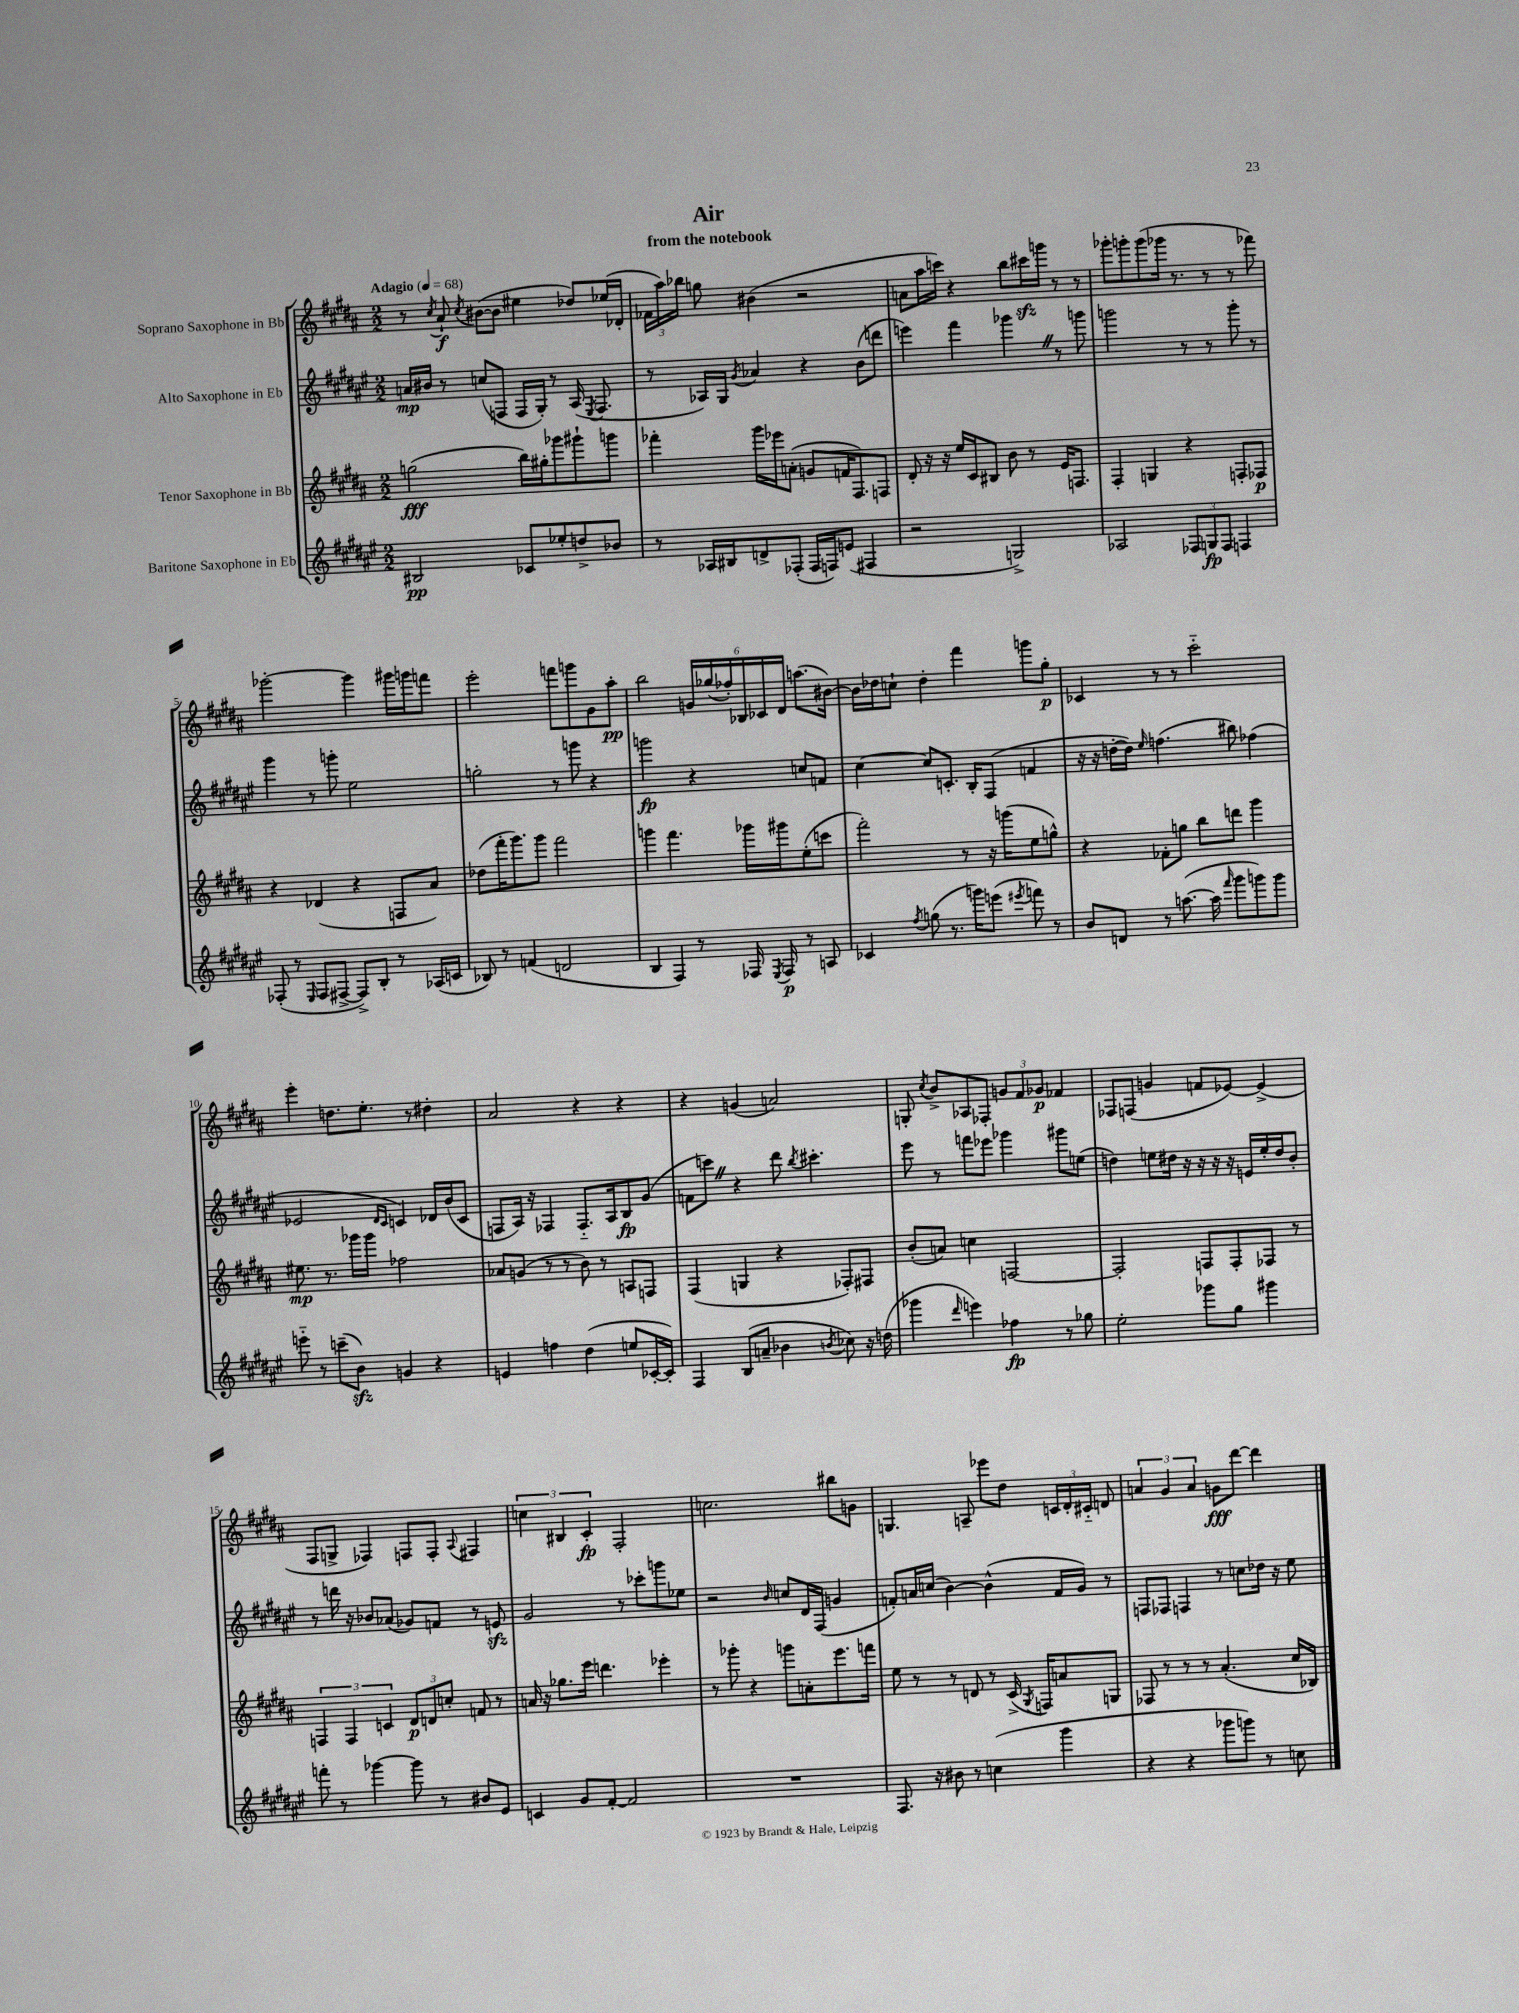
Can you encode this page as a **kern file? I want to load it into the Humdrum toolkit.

**kern	**kern	**kern	**kern
*staff4	*staff3	*staff2	*staff1
*clefG2	*clefG2	*clefG2	*clefG2
*k[f#c#g#d#a#e#]	*k[f#c#g#d#a#]	*k[f#c#g#d#a#e#]	*k[f#c#g#d#a#]
*M2/2	*M2/2	*M2/2	*M2/2
*MM68	*MM68	*MM68	*MM68
2B#	(2gg	16a	8r
.	.	16b#	.
.	.	.	8qcc#
.	.	8r	8a#`
.	.	.	8qcc#
.	.	(8cc	([8b#
.	.	8F	8b#]
8c-	16bb)	16F	4ee#
.	16gg#'	16G#')	.
8ee-'	8ggg-	8r	.
8dd^	8ggg#`	(16A#	8dd-)
.	.	8qE#	.
.	.	8.F	.
8b-	8ggg	.	(16ee-
.	.	.	16d-'
=	=	=	=
8r	4fff-'	8r	24f-
.	.	.	24aa#)
.	.	.	24bb-
16A-	.	16A-)	8gg
16B#	.	16G#	.
.	.	8qg#	.
8d^	16ggg#	4a-	(4b#
.	16eee-	.	.
(8F-'	(8a'	.	.
16F-	8g	4r	2r
16F)	.	.	.
(8e	16f	.	.
.	8.F#)	.	.
4F#	.	(8b	.
.	8F	8ddd	.
=	=	=	=
2r	8d#'	4eee)	8a
.	16r	.	16aa#
.	16r	.	16ccc)
.	16ee	4fff#	4r
.	16c#	.	.
.	8B#	.	.
2G^)	8b	4ggg-	8bb
.	8r	.	16ccc#
.	.	.	16ggg
.	16e	8r	8r
.	8.F	.	.
.	.	8ggg	8r
=	=	=	=
2A-	4F#'	2ggg	8ggg-'
.	.	.	8ggg'
.	4G	.	(8ggg
.	.	.	16ggg-
.	.	.	8.r
12F-	4r	8r	.
12G	.	.	.
.	.	8r	8r
12F-	.	.	.
4F	8F'	8ggg'	8r
.	8F-	8r	8fff-)
=	=	=	=
(8F-'	4r	4ggg#	[2ggg-'
8r	.	.	.
16qqE#	.	.	.
8F-	(4d-	8r	.
[8F#^	.	8ggg'	.
8F#^])	4r	2ee#	4ggg-]
8B'	.	.	.
8r	8F	.	16ggg#
.	.	.	16ggg
(16A-	8a#)	.	8fff
16c	.	.	.
=	=	=	=
8B-)	(8dd-	2gg'	2eee'
8r	16fff#'	.	.
.	8.ggg#)	.	.
(4f	.	.	.
.	8ggg#	.	.
2d	2fff#	8r	8fff
.	.	8ggg	8ggg
.	.	4r	8g#
.	.	.	8aa#'
=	=	=	=
4B	4ggg	2ggg	2bb
4F#)	4.fff#	.	.
8r	.	4r	24g
.	.	.	(24gg-
.	.	.	24ff-')
16F-	16ggg-	.	24B-
.	.	.	24c-
8qE#	.	.	.
16F-	16ggg#	.	.
.	.	.	24d#
8r	(8ee'	8cc	(8.aa
8A	8ccc	8f	.
.	.	.	[16b#)
=	=	=	=
4c-	2fff#')	[4cc#	16b#]
.	.	.	16dd-
.	.	.	8cc`
8qff#	.	.	.
(8gg	.	8cc#]	4dd-'
8.r	.	8.c'	.
.	8r	.	4fff#
16ggg)	.	16B'	.
(8eee	16r	(8F#	.
.	(16ggg	.	.
8qeee#	.	.	.
8fff)	8ee	4f	8ggg
8r	8gg^^)	.	8gg#'
=	=	=	=
8b	4r	16r	4c-
.	.	16r	.
8d	.	[16dd'	.
.	.	16dd])	.
.	.	16qqee#	.
8r	8f-'	(4.ff	8r
([8.aa	8gg	.	8r
.	8bb	.	2ccc#'~
16aa]	.	.	.
16qqfff#	.	.	.
8ggg#	8ddd	8bb#)	.
8ggg)	4ggg#	(4ff-	.
8ggg	.	.	.
=	=	=	=
8eee'~	8.ee#	2e-	4eee'
8r	.	.	.
.	8.r	.	.
(8ccc~	.	.	8.dd
8b)	16ggg-	.	.
.	16ggg-	.	8.ee'
.	.	16qqd#	.
.	.	16qqc#	.
4g	2ff-	4c)	.
.	.	.	8r
4r	.	16d-	4dd#'
.	.	(16b	.
.	.	8c	.
=	=	=	=
4e	8a-	8F	2a#
.	(8g	16A#)	.
.	.	16r	.
4ff	8r	4F-	.
.	8r	.	.
(4dd#	8b)	8.F-'~	4r
.	8r	.	.
.	.	16A#	.
8ee	8A	8B	4r
[16c-'	8F	(8g#	.
16c-'])	.	.	.
=	=	=	=
4F#	(4F#	8f	4r
.	.	8ccc)	.
(8B	4G	4r	(4g
8a~	.	.	.
4b-	4r	8ddd#	2a)
.	.	8qbb	.
.	.	4.ccc#'	.
8qb	.	.	.
8cc-)	8F-')	.	.
16r	8F#	.	.
(16dd	.	.	.
=	=	=	=
4ggg-	(8b'	8eee#	8G'
.	.	.	8qcc#
.	8a)	8r	8b^
16qqddd#	.	.	.
4eee)	4cc	8fff	8A-
.	.	8eee-	8F-'
4ff-	[2F	4ggg-	12g
.	.	.	12f#
.	.	.	12g-
8r	.	8ggg#	4f-
8gg-	.	(8ee	.
=	=	=	=
2ee#'	2F']	4dd)	8F-
.	.	.	(8F
.	.	8ee	4g
.	.	16dd#	.
.	.	16r	.
8ggg-	8F	16r	8f
.	.	16r	.
8gg#	8F'	16r	[8e-)
.	.	16e	.
4ggg#	8F-	16ee'	(4e-^]
.	.	16dd#	.
.	8r	8b'	.
=	=	=	=
8fff'	6F	8r	8F#
8r	.	16ddd	8G^
.	6F	.	.
.	.	16r	.
[4ggg-	.	8b-	4F-)
.	6c	.	.
.	.	(8a-	.
8ggg-]	12d#	8g-)	8F
.	12d	.	.
8r	.	8f	8F'
.	12cc'	.	.
.	.	.	8qqA#
8b#	8f	8r	4F#
8e#	8r	8e	.
=	=	=	=
4c	16a	2g#	6cc
.	16r	.	.
.	8.gg-	.	.
.	.	.	6B#
8g#	.	.	.
.	16eee	.	.
.	.	.	6c#'
[8f#'	4.ddd	.	.
2f#]	.	8r	2F#'
.	.	8ccc-'	.
.	4eee-'	8ggg	.
.	.	8ee-	.
=	=	=	=
1r	8r	2r	2.cc
.	8ggg-'	.	.
.	4r	.	.
.	.	16qqb	.
.	8ggg	8cc	.
.	8a'	16d#	.
.	.	(16F#	.
.	8.eee	4g	8bb#
.	.	.	8g
.	16fff	.	.
=	=	=	=
8.F#	8ee	8f')	4.G
.	8r	16a	.
16r	.	(16cc	.
8b#	8r	[4b)	.
8r	8d	.	8A~
(4cc	8r	(4b^^]	8eee-
.	(16c#^	.	8dd#
.	8qG#	.	.
.	16F)	.	.
4ggg#	8a	16f	24c
.	.	.	24d#'
.	.	16g#)	.
.	.	.	24c#'~
.	8G	8r	8d
=	=	=	=
4r	8F-	8F	6a
.	8r	8F-	.
.	.	.	6g#
4r	8r	4F	.
.	.	.	6a
.	8r	.	.
8ggg-	(4.a#'	8r	8g
8ggg)	.	8cc	[8ddd#
8r	.	16dd-	4ddd#]
.	.	16r	.
8cc	16cc#	8ee#	.
.	16B-)	.	.
==	==	==	==
*-	*-	*-	*-
